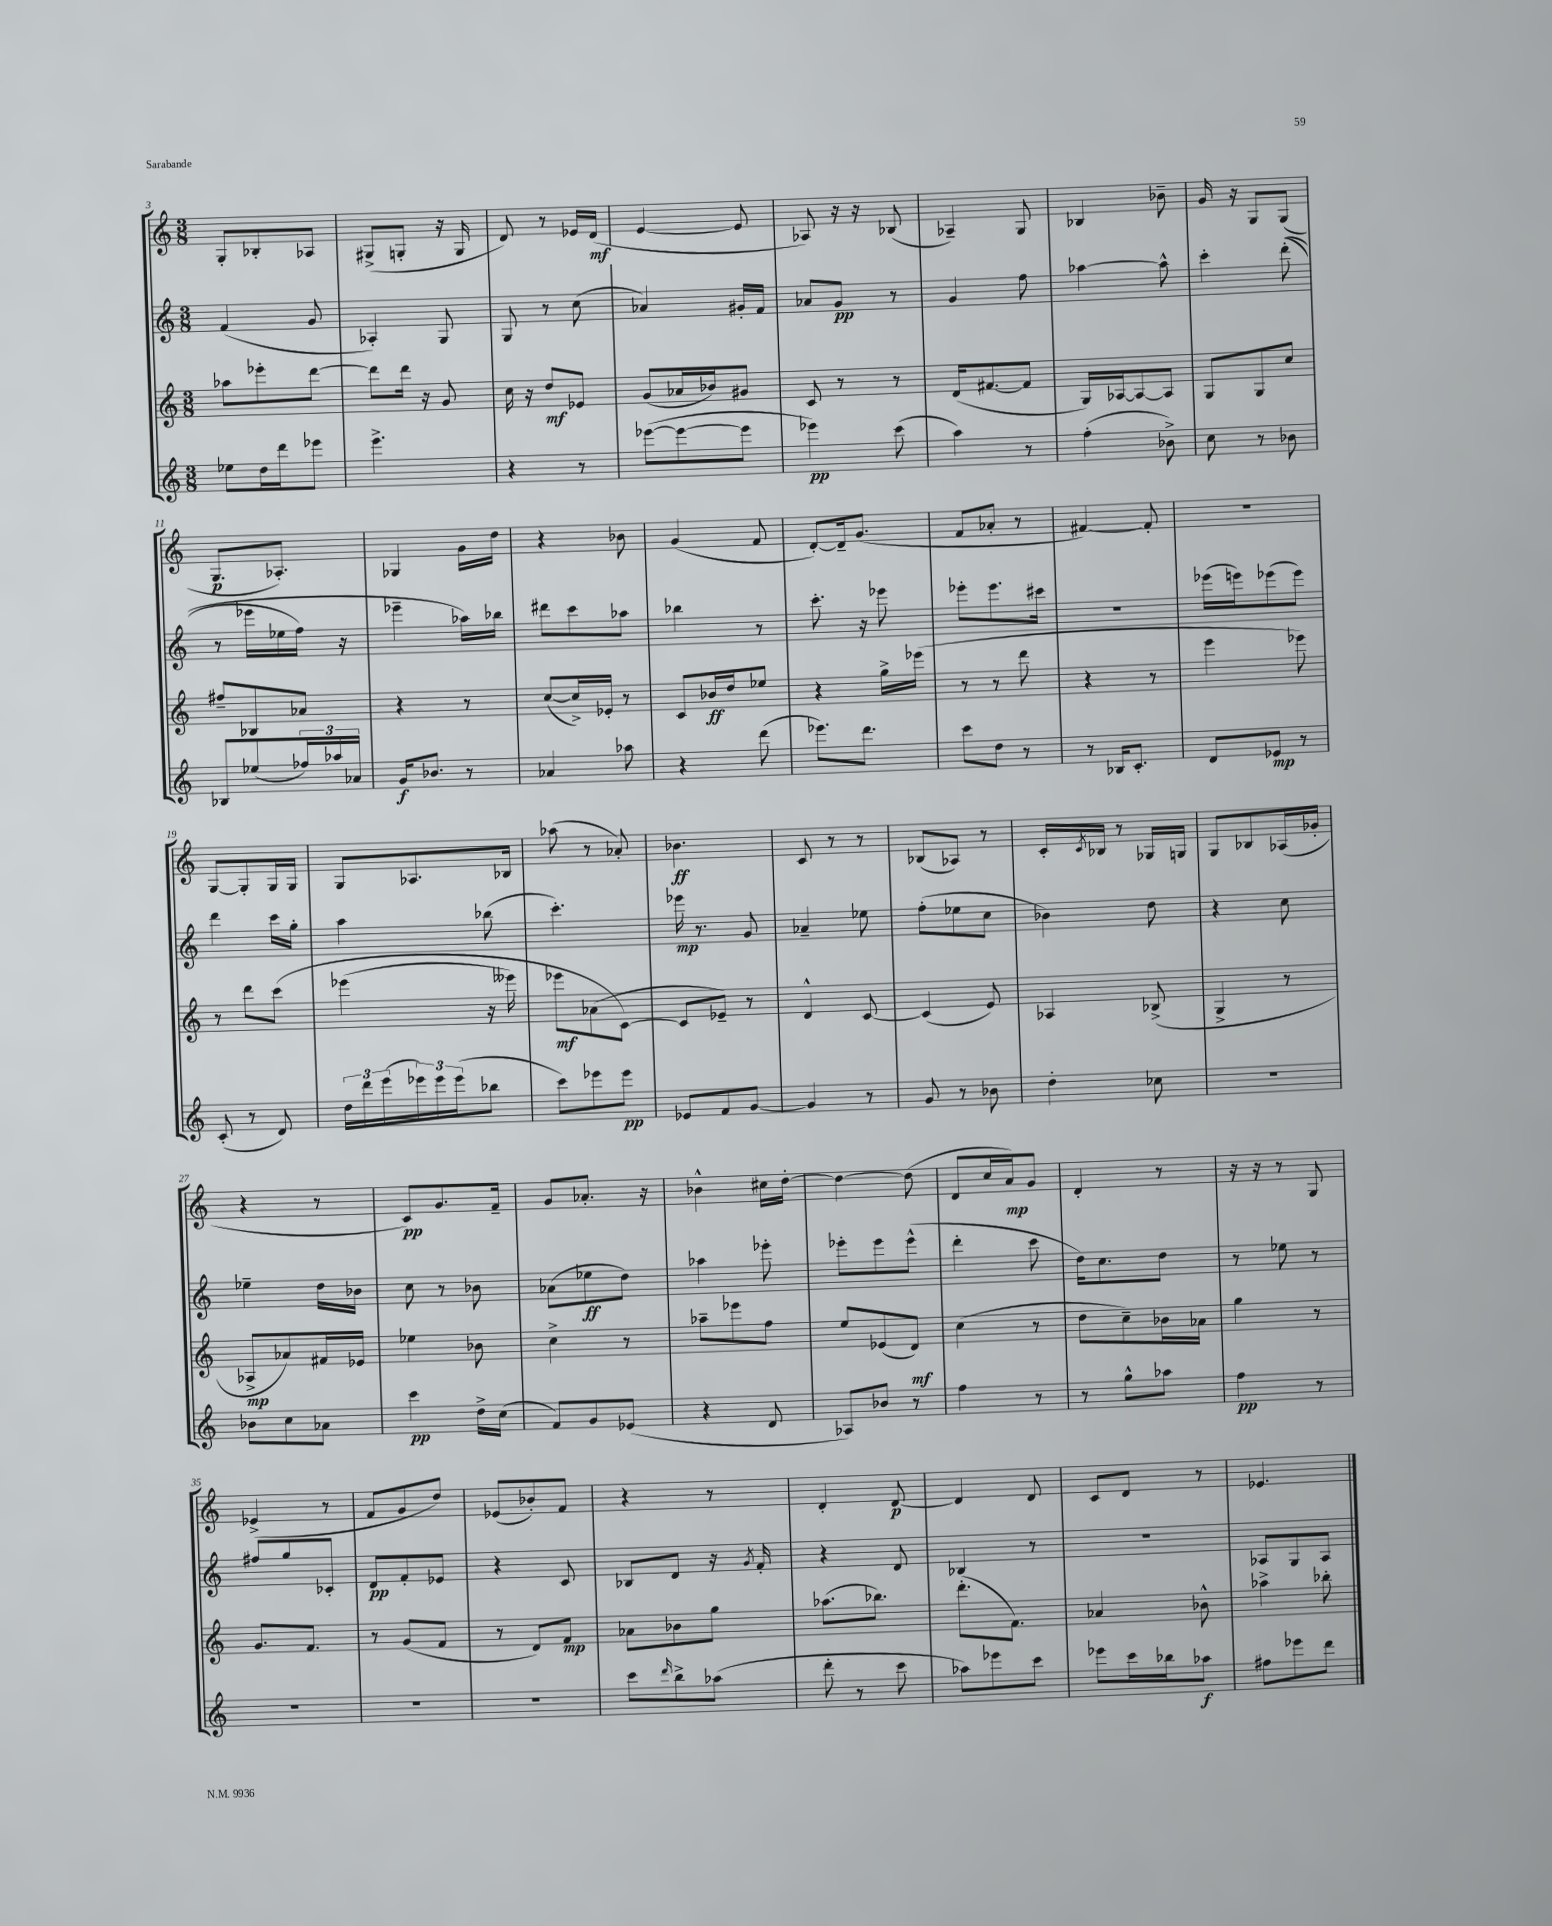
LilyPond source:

<<
\new StaffGroup <<
\new Staff = "s0" {
    \clef treble \key c \major \numericTimeSignature \time 3/8
    g8-. bes8-. aes8 |
    gis8->( g8-. r16 g16 |
    d'8) r8 ees'16 d'16\mf( |
    e'4~ e'8 |
    aes8) r16 r16 bes8( |
    aes4--) g8 |
    bes4 bes'8-- |
    g'16 r16 g8 g8( |
    g8.\p aes8.-.) |
    ges4 g'16 d''16 |
    r4 bes'8 |
    g'4( f'8 |
    d'8~-.) d'16-- g'8.( |
    f'8 aes'8-. r8 |
    fis'4~) fis'8-. |
    R4. |
    g8~ g8-. g16 g16 |
    g8 aes8. bes16 |
    aes''8( r8 aes'8-.) |
    bes'4.\ff |
    c'8 r8 r8 |
    bes8( aes8) r8 |
    c'16-. \acciaccatura { c'8 } bes16 r8 ges16 g16 |
    g8 bes8 aes16( ges'16-. |
    r4 r8 |
    c'8\pp) g'8. f'16-- |
    g'8 aes'8.-. r16 |
    bes'4-^ cis''16 d''16~-. |
    d''4~ d''8( |
    d'8 c''16 a'16\mp) g'8 |
    d'4-. r8 |
    r16 r16 r8 g8 |
    ees'4->( r8 |
    f'8 g'8 d''8) |
    ees'8( bes'8-.) f'8 |
    r4 r8 |
    d'4-. d'8~\p |
    d'4 d'8 |
    c'8 d'8 r8 |
    ees'4. \bar "|." |
}
\new Staff = "s1" {
    \clef treble \key c \major \numericTimeSignature \time 3/8
    f'4( g'8 |
    aes4-.) g8 |
    g8 r8 c''8( |
    aes'4) gis'16-. f'16 |
    aes'8 g'8\pp r8 |
    g'4 f''8 |
    aes''4~ aes''8-^ |
    c'''4-. d'''8-.(\( |
    r8 ees'''16 ees''16 f''16) r16 |
    ees'''4-- aes''16\) bes''16 |
    dis'''8 c'''8 aes''8 |
    bes''4 r8 |
    c'''8.-. r16 ees'''8 |
    ees'''8-. ees'''8. cis'''16 |
    R4. |
    ees'''16( e'''16) ees'''8( ees'''8) |
    d'''4 c'''16 g''16-. |
    a''4 bes''8( |
    c'''4.-.) |
    ees'''16\mp r8. g'8 |
    aes'4-- ees''8 |
    f''8-.( ees''8 c''8 |
    bes'4) d''8 |
    r4 c''8 |
    ees''4-- d''16 bes'16 |
    c''8 r8 bes'8 |
    aes'8( ees''8\ff d''8) |
    aes''4 ees'''8-. |
    ees'''8-. ees'''8 ees'''8-^( |
    d'''4-. c'''8 |
    d''16) c''8. d''8 |
    r8 ees''8 r8 |
    fis''8 g''8 ces'8-. |
    d'8\pp f'8-. ees'8 |
    r4 c'8 |
    bes8 d'8 r16 \acciaccatura { g'8 } f'16-. |
    r4 d'8 |
    bes4 r8 |
    R4. |
    aes8 g8 aes8 \bar "|." |
}
\new Staff = "s2" {
    \clef treble \key c \major \numericTimeSignature \time 3/8
    aes''8 ees'''8-. d'''8~ |
    d'''8 d'''16 r16 g'8 |
    c''16 r16 d''8\mf ees'8 |
    g'8( aes'16 bes'16) gis'8 |
    c'8 r8 r8 |
    d'16( fis'8.~ fis'8 |
    g16) aes16~ aes8~ aes8 |
    g8 g8 c''8 |
    fis''8-- bes8 aes'8 |
    r4 r8 |
    c''8~( c''16->) ees'16-. r8 |
    c'8 bes'16\ff d''16 ees''8 |
    r4 g''16-> ees'''16( |
    r8 r8 d'''8 |
    r4 r8 |
    e'''4 ees'''8) |
    r8 d'''8 c'''8\( |
    ees'''4( r16 eeses'''16) |
    ees'''8\mf aes'8( c'8~\) |
    c'8 ees'8--) r8 |
    d'4-^ c'8~ |
    c'4( e'8) |
    aes4 bes8->( |
    g4-> r8 |
    aes8->\mp aes'8) fis'16 ees'16 |
    ees''4 bes'8 |
    c''4-> r8 |
    aes''8-- ees'''8 f''8 |
    e''8 ees'8( d'8\mf) |
    c''4( r8 |
    d''8 c''8--) bes'16 aes'16 |
    g''4 r8 |
    g'8. f'8. |
    r8 g'8( f'8 |
    r8 d'8) f'8\mp |
    aes'8 bes'8 g''8 |
    aes''8.( bes''8.) |
    d'''8.-.( f'8.) |
    aes'4 bes'8-^ |
    aes''4-> bes''8-. \bar "|." |
}
\new Staff = "s3" {
    \clef treble \key c \major \numericTimeSignature \time 3/8
    ees''8 d''16 d'''16 ees'''8 |
    e'''4.-> |
    r4 r8 |
    ees'''8~( ees'''8~ ees'''8 |
    ees'''4\pp) c'''8( |
    a''4) r8 |
    f''4-.( bes'8->) |
    c''8 r8 bes'8 |
    bes8 ees''8( \tuplet 3/2 { fes''16) aes''16 aes'16 } |
    g'16\f bes'8. r8 |
    aes'4 aes''8 |
    r4 d'''8( |
    ees'''8.) d'''8. |
    c'''8 d''8 r8 |
    r8 bes16 c'8.-. |
    d'8 ees'8\mp r8 |
    c'8-.( r8 d'8) |
    \tuplet 3/2 { d''16 d'''16 e'''16( } \tuplet 3/2 { ees'''16) ees'''16 ees'''16( } bes''8 |
    c'''8) ees'''8 ees'''8\pp |
    ees'8 f'8 g'8~ |
    g'4 r8 |
    g'8 r8 bes'8 |
    d''4-. ces''8 |
    R4. |
    bes'8 c''8 aes'8 |
    c'''4\pp d''16-> c''16( |
    f'8) g'8 ees'8( |
    r4 d'8 |
    aes8) bes'8 r8 |
    f''4 r8 |
    r8 g''8-^ aes''8 |
    f''4\pp r8 |
    R4. |
    R4. |
    R4. |
    c'''8 \grace { d'''16 } b''8-> aes''8( |
    d'''8-. r8 c'''8 |
    aes''8) ees'''8 c'''8 |
    ees'''8 c'''16 bes''16 aes''8\f |
    fis''8 ees'''8 d'''8 \bar "|." |
}
>>
>>
\layout { \context { \Score currentBarNumber = #3 } }
